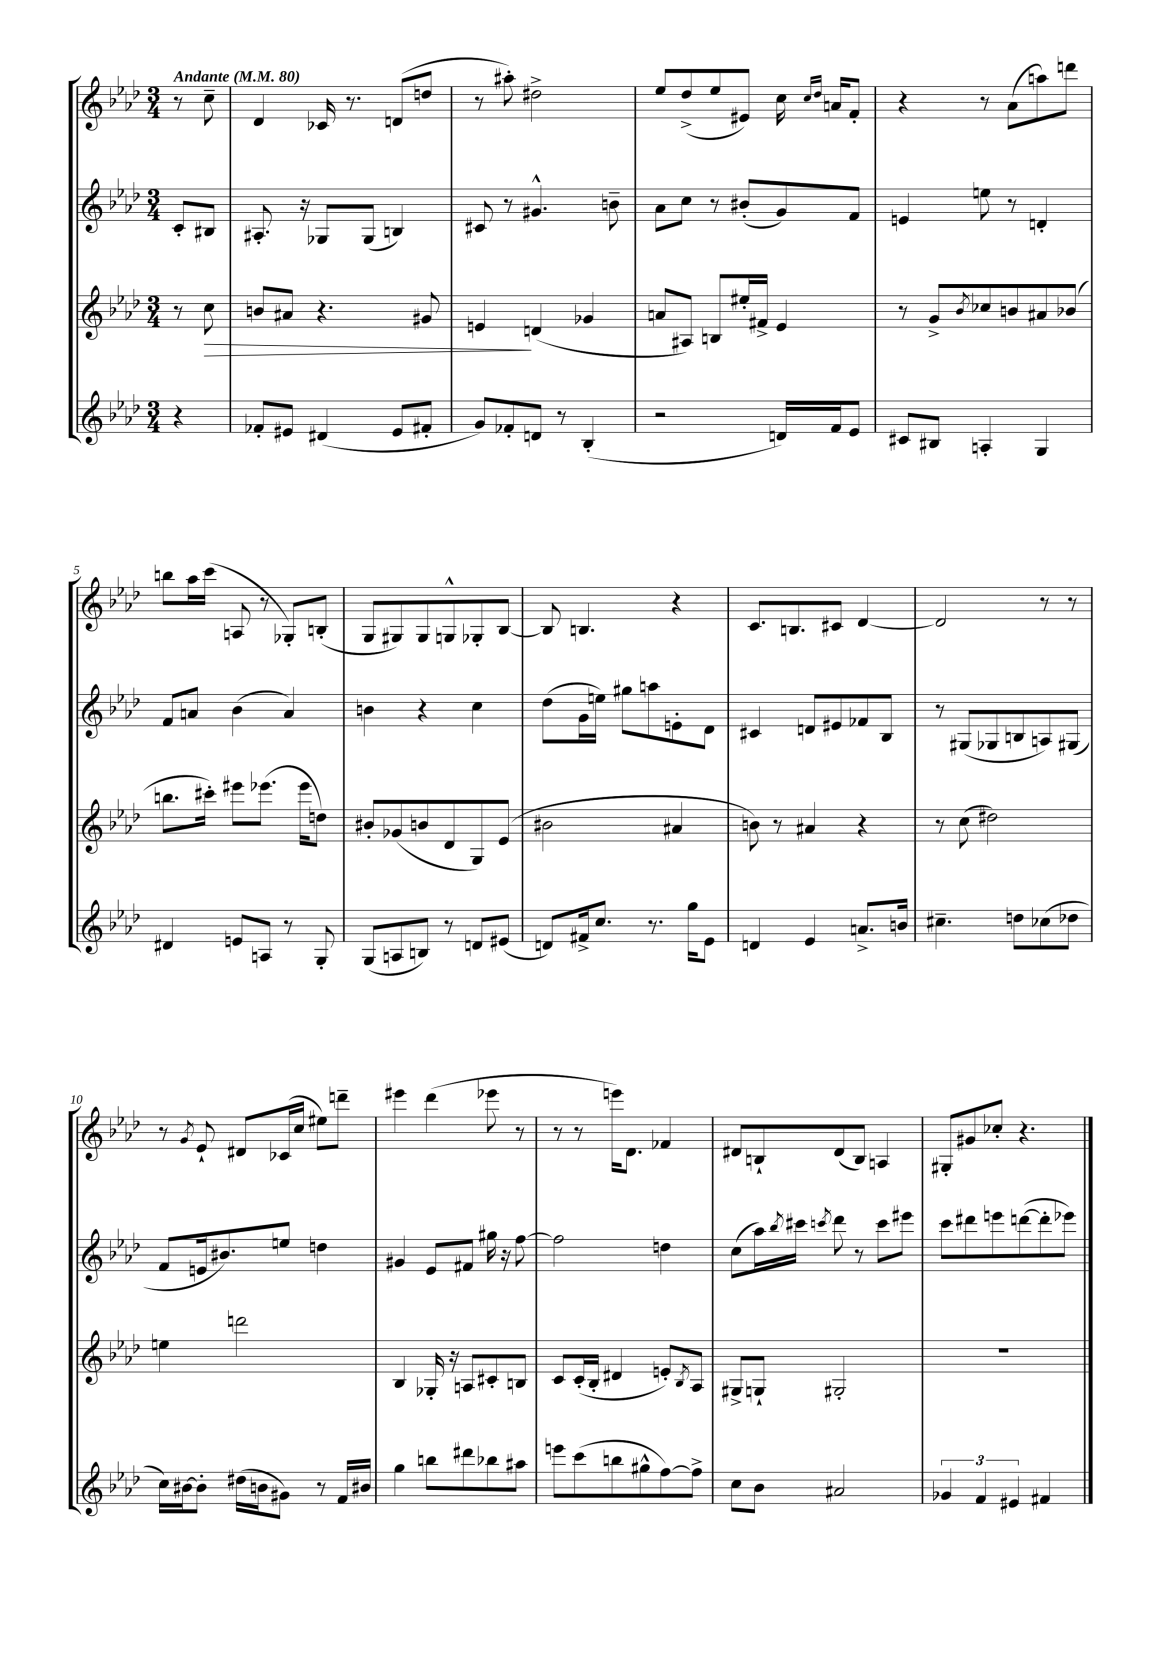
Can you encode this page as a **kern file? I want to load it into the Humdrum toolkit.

**kern	**kern	**dynam	**kern	**kern
*part4	*part3	*part3	*part2	*part1
*staff4	*staff3	*staff3	*staff2	*staff1
*clefG2	*clefG2	*	*clefG2	*clefG2
*k[b-e-a-d-]	*k[b-e-a-d-]	*	*k[b-e-a-d-]	*k[b-e-a-d-]
*M3/4	*M3/4	*	*M3/4	*M3/4
*MM80	*MM80	*	*MM80	*MM80
=	=	=	=	=
!	!	!	!	!LO:TX:a:B:t=Andante
4r	8r	.	8c'/L	8r
!	!	!LO:HP:b	!	!
.	8cc\	>	8B#X/J	8cc~\
=1	=1	=1	=1	=1
8f-X'/L	8bn/L	.	8.A#X'/	4d-/
8e#X/J	8a#X/J	.	.	.
.	.	.	16r	.
(4d#X/	4.r	.	8G-X/L	16c-X/
.	.	.	.	8.r
.	.	.	(8G-/J	.
8e#/L	.	.	4Bn/)	(8dn/L
8f#X'/J	8g#X/	.	.	8ddn/J
=2	=2	=2	=2	=2
8g/L)	4en/	.	8c#X/	8r
8f-X'/	.	.	8r	8aa#X'\)
8dn/J	(4dn/	]	4.g#X^^/	2dd#X^\
8r	.	.	.	.
(4B-'/	4g-X/	.	.	.
.	.	.	8bn~\	.
=3	=3	=3	=3	=3
2r	8an/L	.	8a-\L	8ee-/L
.	8A#X/J)	.	8cc\J	(8dd-^/
.	8Bn/L	.	8r	8ee-/
.	16ee#X'/L	.	(8b#X'/L	8e#X/J)
.	16f#X^/JJ	.	.	.
16dn/LL)	4e-/	.	8g/)	16cc\
.	.	.	.	16qqcc/LL
.	.	.	.	16qqdd-/JJ
16f/J	.	.	.	16an/KL
8e-/J	.	.	8f/J	8f'/J
=4	=4	=4	=4	=4
8c#X/L	8r	.	4en/	4r
8B#X/J	8g^/L	.	.	.
.	8qb-/	.	.	.
4An'/	8cc-X/	.	8een\	8r
.	8bn/	.	8r	(8a-\L
4G/	8a#X/	.	4dn'/	8aan\)
.	(8b-X/J	.	.	8dddn\J
!!LO:LB:g=z
=5	=5	=5	=5	=5
4d#X/	8.bbn\L	.	8f/L	8bbn\L
.	.	.	8an/J	16aa-\L
.	16ccc#X'\Jk)	.	.	(16ccc\JJ
8en/L	8eee#X\L	.	(4b-\	8An/
8An/J	(8.eee-X\J	.	.	8r
8r	.	.	4a/)	8G-X'/L)
.	16eee-\KL	.	.	.
8G'/	8ddn\J)	.	.	(8Bn'/J
=6	=6	=6	=6	=6
(8G/L	8b#X'/L	.	4bn\	8G/L
8An/	(8g-X/	.	.	8G#X/)
8Bn/J)	8bn/	.	4r	8G#/
8r	8d-/	.	.	8Gn^^/
8dn/L	8G/)	.	4cc\	8G-X'/
(8e#X/J	(8e-/J	.	.	[8B-/J
=7	=7	=7	=7	=7
8dn/L)	2b#X\	.	(8dd-\L	8B-/]
16f#X^/k	.	.	16g\L	4.Bn/
8.cc/J	.	.	16een\JJ)	.
.	.	.	8gg#X\L	.
8.r	.	.	8aan\	.
.	4a#X/	.	8en'\	4r
16gg\KL	.	.	.	.
8e-\J	.	.	8d-\J	.
=8	=8	=8	=8	=8
4dn/	8bn\)	.	4c#X/	8.c/L
.	8r	.	.	.
.	.	.	.	8.Bn/
4e-/	4a#X/	.	8dn/L	.
.	.	.	8e#X/	8c#X/J
8.an^/L	4r	.	8f-X/	[4d-/
.	.	.	8B-/J	.
16bn/Jk	.	.	.	.
=9	=9	=9	=9	=9
4.cc#X~\	8r	.	8r	2d-/]
.	(8cc\	.	(8G#X/L	.
.	2dd#X\)	.	8G-X/	.
8ddn\L	.	.	8Bn/	.
(8cc-X\	.	.	8An/)	8r
8dd-X\J	.	.	(8G#X/J	8r
!!LO:LB:g=z
=10	=10	=10	=10	=10
16cc\LL)	4een\	.	8f/L	8r
[16b#X\J	.	.	.	.
.	.	.	.	8qg/
8b#'\J]	.	.	16en/k	8e-`/
.	.	.	8.b#X/)	.
(16dd#X\LL	2dddn\	.	.	8d#X/L
16bn\J	.	.	.	.
8g#X\J)	.	.	8een/J	(16c-X/L
.	.	.	.	16cc/JJ
8r	.	.	4ddn\	8ee#X\L)
16f/LL	.	.	.	8dddn~\J
16b#X/JJ	.	.	.	.
=11	=11	=11	=11	=11
4gg\	4B-/	.	4g#X/	4eee#X\
8bbn\L	16G-X'/	.	8e-/L	(4ddd-\
.	16r	.	.	.
8ddd#X\	8An/L	.	8f#X/J	.
8bb-X\	8c#X'/	.	16gg#X\	8eee-X\
.	.	.	16r	.
8aa#X\J	8Bn/J	.	[8ff\	8r
=12	=12	=12	=12	=12
8eeen\L	8c/L	.	2ff\]	8r
(8ccc\	(16c'/L	.	.	8r
.	16B-'/JJ	.	.	.
8bbn\	4d#X/	.	.	16eeen\KL)
.	.	.	.	8.d-\J
8gg#X^^\	.	.	.	.
[8ff\)	8en'/L)	.	4ddn\	4f-X/
.	8qB-/	.	.	.
8ff^\J]	8A-/J	.	.	.
=13	=13	=13	=13	=13
8cc\L	8G#X^/L	.	(8cc\L	8d#X/L
8b-\J	8Gn`/J	.	16aa-\L)	8Bn`/
.	.	.	8qbb-/	.
.	.	.	16ccc#X\JJ	.
.	.	.	8qcccn/	.
2a#X/	2G#X'/	.	8ddd-\	(8d#/
.	.	.	8r	8B/J)
.	.	.	8ccc\L	4An/
.	.	.	8eee#X\J	.
=14	=14	=14	=14	=14
6g-X/	2.r	.	8ccc\L	8G#X'/L
.	.	.	8ddd#X\	8g#X/
6f/	.	.	.	.
.	.	.	8eeen\	8cc-X'/J
6e#X/	.	.	.	.
.	.	.	([8dddn\	4.r
4f#X/	.	.	8ddd'\]	.
.	.	.	8eee-X\J)	.
==	==	==	==	==
*-	*-	*-	*-	*-
